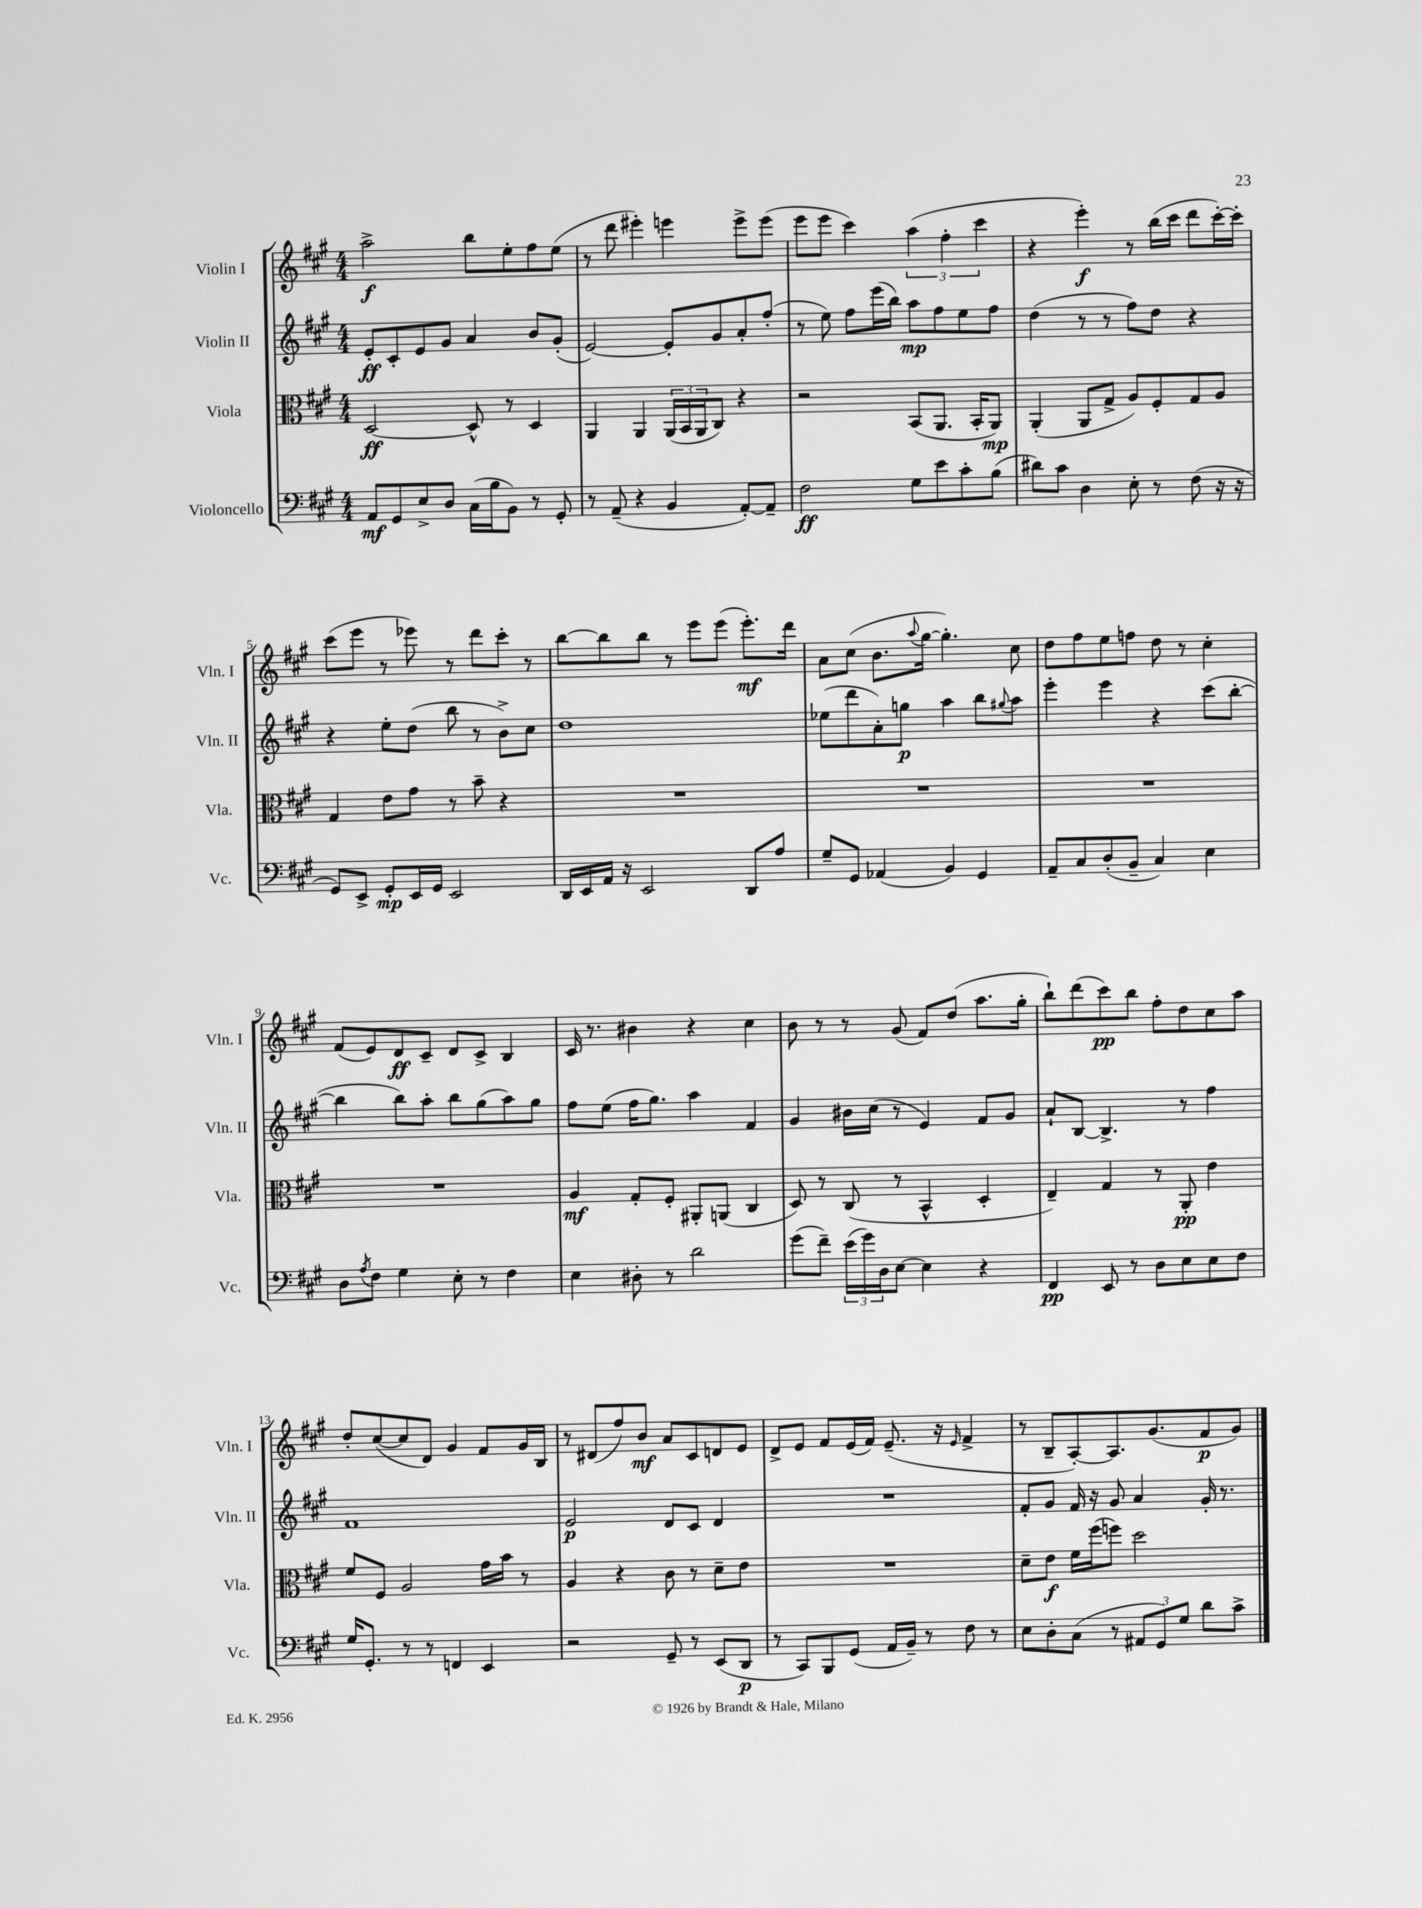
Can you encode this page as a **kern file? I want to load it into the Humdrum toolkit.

**kern	**kern	**kern	**kern
*staff4	*staff3	*staff2	*staff1
*clefF4	*clefC3	*clefG2	*clefG2
*k[f#c#g#]	*k[f#c#g#]	*k[f#c#g#]	*k[f#c#g#]
*M4/4	*M4/4	*M4/4	*M4/4
8AA/L	[2D/	8e'/L	2aa^\
8GG#/	.	8c#'/	.
8E^/	.	8e/	.
8D/J	.	8g#/J	.
(16C#\LL	8D^^/]	4a/	8bb\L
16B\J	.	.	.
8BB\J)	8r	.	8ee'\
8r	4D/	8b/L	8ff#\
8GG#'/	.	(8g#'/J	(8ee\J
=	=	=	=
8r	4AA/	[2e/)	8r
(8AA~/	.	.	8ddd\
4r	4AA/	.	4eee#'\)
4BB/	(24AA/LL	8e'/]L	4eee\
.	24BB/	.	.
.	24AA/J	.	.
.	8C#/J)	8g#/	.
[8AA'/L)	4r	8a'/	8eee^\L
8AA~/]J	.	(8ff#'/J	(8eee\J
=	=	=	=
2F#\	2r	8r	8eee\L
.	.	8ee\)	8eee\J
.	.	8ff#\L	4ccc#\)
.	.	(16eee\L	.
.	.	16bb\JJ)	.
8G#\L	(8BB/L	8aa\L	(6aa\
8e\	8.AA/J	8ff#\	.
.	.	.	6ff#'\
8c#'\	.	8ee\	.
.	16BB'/LK	.	.
.	.	.	6ccc#\
(8B\J	8AA/J)	8ff#\J	.
=	=	=	=
8d#\L)	(4AA'/	(4dd\	4r
8c#\J	.	.	.
4D\	8AA/L	8r	4eee'\)
.	8G#^/J	8r	.
8E'\	8A/L)	8ff#\L)	8r
8r	8F#'/	8dd\J	(16bb\LL
.	.	.	16ccc#\JJ
(8F#\	8G#/	4r	8ddd\L
16r	8A/J	.	[16ccc#'\L)
16r	.	.	16ccc#'\]JJ
=	=	=	=
8GG#/L)	4G#/	4r	(8ccc#\L
8EE^/J	.	.	8eee\J
8GG#'/L	8e\L	8ee'\L	8r
16EE/L	8g#\J	(8dd\J	8eee-\)
16GG#/JJ	.	.	.
2EE/	8r	8bb\	8r
.	8b~\	8r	8ddd\L
.	4r	8b^\L)	8ccc#'\J
.	.	8cc#\J	8r
=	=	=	=
16DD/LL	1r	1dd	[8bb\L
16EE/	.	.	.
16AA/JJ	.	.	8bb\]
16r	.	.	.
2EE/	.	.	8bb\J
.	.	.	8r
.	.	.	8eee\L
.	.	.	(8eee\J
8DD/L	.	.	8.eee'\L)
8A/J	.	.	.
.	.	.	16ddd\Jk
=	=	=	=
8G#~/L	1r	(8ee-\L	8a\L
8GG#/J	.	8ddd\	(8cc#\J
(4AA-/	.	8a'\)	8.b\L
.	.	8gg\J	.
.	.	.	8qqaa/
.	.	.	[16gg#\Jk
4BB/)	.	4aa\	4.gg#'\])
4GG#/	.	8bb\L	.
.	.	8qqgg#/	.
.	.	8aa\J	8cc#\
=	=	=	=
8AA~/L	1r	4eee'\	8dd\L
8C#/	.	.	8ff#\
(8D'/	.	4eee\	8ee\
8BB~/J	.	.	8ff\J
4C#/)	.	4r	8dd\
.	.	.	8r
4E\	.	(8ccc#\L	4cc#'\
.	.	[8bb'\J	.
=	=	=	=
8D\L	1r	4bb\]	(8f#/L
8qA/	.	.	.
8F#\J	.	.	8e/)
4G#\	.	8bb\L)	8d/
.	.	8aa'\J	8c#~/J
8E'\	.	8bb\L	8d/L
8r	.	(8gg#\	8c#^/J
4F#\	.	8aa\)	4B/
.	.	8gg#\J	.
=	=	=	=
4E\	4A/	8ff#\L	16c#/
.	.	.	8.r
.	.	(8ee\J	.
8D#'\	8G#'/L	16ff#\LK	4b#\
.	.	8.gg#\J)	.
8r	8F#'/J	.	.
2d\	8AA#'/L	4aa\	4r
.	(8AA/J	.	.
.	4C#/	4f#/	4cc#\
=	=	=	=
(8g#\L	8D/)	4g#/	8b\
8f#~\J)	8r	.	8r
(24e\LL	(8C#/	16b#\LL	8r
24g#\)	.	.	.
.	.	(16cc#\JJ	.
24D\J	.	.	.
[8E\J	8r	8r	(8g#/
4E\]	4BB^^/	4e/)	8f#/L)
.	.	.	(8dd/J
4r	4D'/	8f#/L	8.aa\L
.	.	8g#/J	.
.	.	.	16gg#'\Jk
=	=	=	=
4FF#/	4E~/)	8a`/L	8bb`\L)
.	.	[8B/J	(8ddd\
8EE/	4G#/	4.B^/]	8ccc#\)
8r	.	.	8bb\J
8D\L	8r	.	8ff#'\L
8E\	8AA'/	8r	8dd\
8E\	4e\	4ff#\	8cc#\
8F#\J	.	.	8aa\J
=	=	=	=
16G#/LK	8f#/L	1f#	8dd'/L
8.GG#'/J	.	.	.
.	8F#/J	.	([8cc#/
8r	2A/	.	8cc#/]
8r	.	.	8d/J)
4FF/	.	.	4g#/
4EE/	16g#\LL	.	8f#/L
.	16b\JJ	.	.
.	8r	.	16g#/L
.	.	.	16B/JJ
=	=	=	=
2r	4A/	2e/	8r
.	.	.	(8d#/L
.	4r	.	8ff#/)
.	.	.	8b/J
8GG#~/	8c#\	8d/L	8a/L
8r	8r	8c#/J	8c#/
(8EE/L	8d~\L	4d/	8d/
8DD/J	8e\J	.	8e/J
=	=	=	=
8r	1r	1r	8d^/L
8CC#/L)	.	.	8e/J
8BBB/	.	.	8f#/L
(8GG#/J	.	.	(16e/L
.	.	.	16f#/JJ)
16AA/LL	.	.	(8.e~/
16BB~/JJ)	.	.	.
8r	.	.	.
.	.	.	16r
.	.	.	16qqe/
8F#\	.	.	4f#^/
8r	.	.	.
=	=	=	=
8E\L	8d~\L	8f#'/L	8r
8D'\	8e\J	8g#/J	8B~/L
(8C#\J	16f#\LL	16f#/	[8A'/)
.	(16ff#\J	16r	.
8r	8ff\J)	8g#/	8.A/]
12AA#/L	2dd\	4a/	.
.	.	.	(8.g#/
12GG#/)	.	.	.
12G#/J	.	.	.
8d\L	.	16g#'/	8f#/
.	.	8.r	.
8c#^\J	.	.	8g#/J)
==	==	==	==
*-	*-	*-	*-
